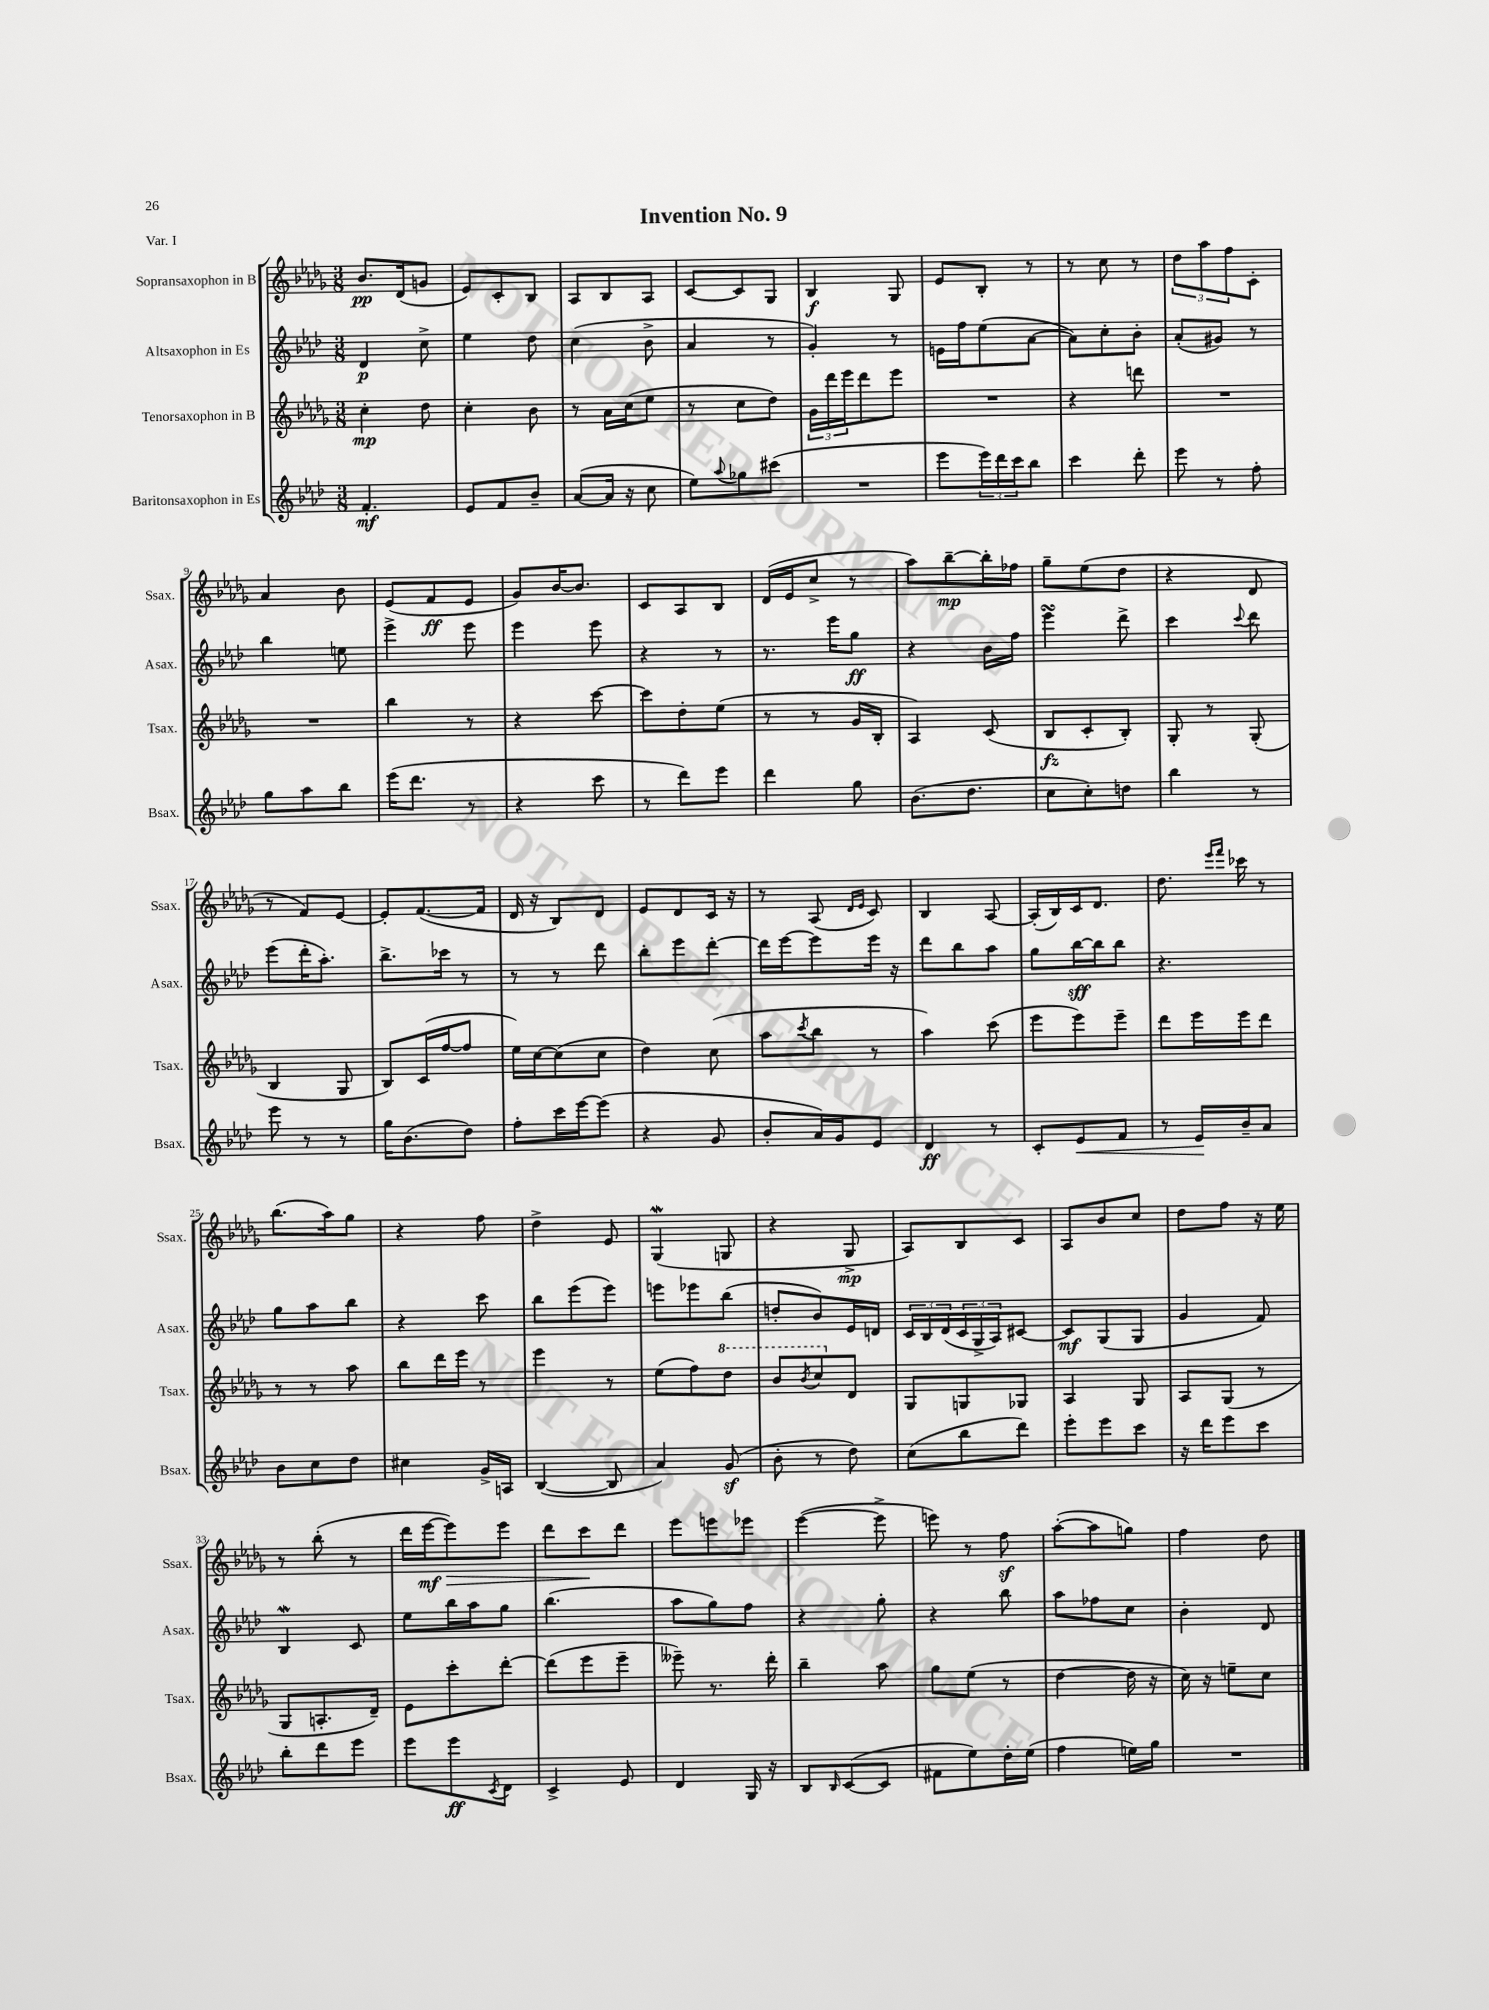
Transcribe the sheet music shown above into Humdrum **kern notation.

**kern	**kern	**kern	**kern
*staff4	*staff3	*staff2	*staff1
*clefG2	*clefG2	*clefG2	*clefG2
*k[b-e-a-d-]	*k[b-e-a-d-g-]	*k[b-e-a-d-]	*k[b-e-a-d-g-]
*M3/8	*M3/8	*M3/8	*M3/8
4.f'	4cc'	4d-	8.b-
.	.	.	(16d-
.	8dd-	8cc^	8g
=	=	=	=
8e-	4cc'	4ee-	8e-)
8f	.	.	8c'
8b-~	8b-	8dd-	8B-
=	=	=	=
([8a-	8r	(4cc	8A-
16a-]	16a-	.	8B-
16r	(16cc	.	.
8cc	8ee-	8b-^	8A-
=	=	=	=
8ee-)	8r	4a-	[8c
8qqaa-	.	.	.
8gg-	8cc	.	8c]
(8ccc#	8dd-)	8r	8G-
=	=	=	=
4.r	24g-	4g')	4B-
.	24ddd-	.	.
.	24eee-	.	.
.	8ddd-	.	.
.	8eee-	8r	8G-
=	=	=	=
8eee-	4.r	16e	8e-
.	.	16ff	.
24eee-)	.	(8ee-	8B-'
24ddd-	.	.	.
24ccc	.	.	.
8bb-	.	[8a-	8r
=	=	=	=
4ccc	4r	8a-])	8r
.	.	8cc'	8cc
8ddd-'	8ddd	8b-'	8r
=	=	=	=
8eee-	4.r	(8a-'	12dd-
.	.	.	12aa-
8r	.	8g#)	.
.	.	.	12ff
8ff'	.	8r	8c'
=	=	=	=
8gg	4.r	4bb-	4a-
8aa-	.	.	.
8bb-	.	8ee	8b-
=	=	=	=
(16eee-	4bb-	4eee-^	(8e-
8.ddd-	.	.	.
.	.	.	8f
8r	8r	8eee-	8e-
=	=	=	=
4r	4r	4eee-	8g-)
.	.	.	[16b-
.	.	.	8.b-]
8ccc	[8ccc	8eee-	.
=	=	=	=
8r	8ccc]	4r	8c
8ddd-)	8dd-'	.	8A-
8eee-	(8ee-	8r	8B-
=	=	=	=
4ddd-	8r	8.r	(16d-
.	.	.	16e-
.	8r	.	8cc^
.	.	16eee-	.
8gg	16g-	8gg	8r
.	16B-'	.	.
=	=	=	=
(8.b-	4A-)	4r	8aa-)
.	.	.	[8bb-~
8.dd-	.	.	.
.	(8c	16b-	16bb-']
.	.	16ff	16ff-
=	=	=	=
8cc	8B-	4eee-	8gg-~
8cc')	8c'	.	(8ee-
8dd	8B-')	8ddd-^	8dd-
=	=	=	=
4bb-	8G-'	4ccc	4r
.	8r	.	.
.	.	8qqccc	.
8r	(8G-'	8ddd-	8d-
=	=	=	=
8eee-	4B-	(8eee-	8r
8r	.	16ddd-'	8f)
.	.	8.aa-')	.
8r	8G-	.	[8e-
=	=	=	=
16gg	8B-)	8.bb-^	8e-']
(8.b-	.	.	.
.	(16c	.	([8.f
.	[16ff	16ccc-	.
8dd-)	8ff]	8r	.
.	.	.	16f]
=	=	=	=
8ff'	16ee-)	8r	16d-
.	[16cc	.	16r
16ccc	(8cc]	8r	8B-)
[16eee-	.	.	.
(8eee-]	8cc	8ddd-	8d-
=	=	=	=
4r	4dd-)	8bb-'	8e-
.	.	8eee-	8d-
8g	(8cc	[8ddd-'	16c
.	.	.	16r
=	=	=	=
8b-'	8aa-	16ddd-]	8r
.	.	[16eee-	.
.	8qccc	.	.
16a-)	8bb-	8eee-]	(8A-
16g	.	.	.
.	.	.	16qqd-
.	.	.	16qqe-
8e-	8r	16eee-	8c)
.	.	16r	.
=	=	=	=
4d-	4aa-)	8ddd-	4B-
.	.	8bb-	.
8r	(8ccc	8aa-	[8A-
=	=	=	=
8c'	8eee-	8gg	(16A-']
.	.	.	16B-)
8e-	8eee-)	[16bb-	16c
.	.	16bb-]	8.d-
8f	8eee-~	8bb-	.
=	=	=	=
8r	8ddd-	4.r	8.dd-
16e-	16eee-	.	.
.	.	.	16qqeee-
.	.	.	16qqfff
16b-~	16eee-	.	16ccc-
8a-	8ddd-	.	8r
=	=	=	=
8b-	8r	8gg	(8.bb-
8cc	8r	8aa-	.
.	.	.	16aa-)
8dd-	8aa-	8bb-	8gg-
=	=	=	=
4cc#	8bb-	4r	4r
.	16ddd-	.	.
.	16eee-	.	.
16g^	8r	8ccc	8ff
16A	.	.	.
=	=	=	=
([4B-	4eee-	8bb-	4dd-^
.	.	(8eee-	.
8B-]	8r	8eee-)	8e-
=	=	=	=
4a-)	(8ee-	8eee	(4G-
.	8ff)	8eee-	.
(8g	8ddd-	(8bb-	8G
=	=	=	=
8b-'	8bb-	8dd'	4r
.	8qbb-	.	.
8r	8ccc	8b-)	.
8dd-)	8d-	16e-	8G-^
.	.	16d	.
=	=	=	=
(8cc	8G-	24c	8A-)
.	.	24B-	.
.	.	(24d-	.
8bb-	8G	24c	8B-
.	.	24G^	.
.	.	24A-)	.
8ddd-)	8G-	[8c#	8c
=	=	=	=
8eee-'	4A-	8c#]	8A-
8eee-	.	(8G	8b-
8ccc	8G-	8G	8cc
=	=	=	=
16r	8A-	4g	8dd-
16ddd-	.	.	.
8eee-	(8G-	.	8ff
8ccc	8r	8f)	16r
.	.	.	16ee-
=	=	=	=
8bb-'	8G-	4B-	8r
8ddd-	8.A'	.	(8bb-'
8eee-	.	8c	8r
.	16d-~)	.	.
=	=	=	=
8eee-	8e-	8ee-	16ddd-
.	.	.	[16eee-
8eee-	8ccc'	16bb-	8eee-])
.	.	16aa-	.
8qc	.	.	.
8d-	[8ddd-'	8gg	8eee-
=	=	=	=
4c^	(8ddd-]	(4.bb-	8ddd-
.	8eee-	.	8ccc
8e-	8eee-~	.	8ddd-
=	=	=	=
4d-	8eee--~)	8aa-	8eee-
.	8.r	8gg)	8eee
16G	.	8ff	8eee-
16r	16ddd-'	.	.
=	=	=	=
8B-	4bb-~	4r	([4eee-
16qqB-	.	.	.
([8c	.	.	.
8c]	8aa-	8gg'	8eee-^]
=	=	=	=
8f#	8gg-	4r	8eee)
8ee-)	(8ee-	.	8r
16dd-'	8r	8bb-	8ff
(16ee-	.	.	.
=	=	=	=
4ff	[4dd-	8aa-	([8aa-'
.	.	8ff-	8aa-]
16ee)	16dd-]	8cc	8gg)
16gg	16r	.	.
=	=	=	=
4.r	16cc)	4b-'	4ff
.	16r	.	.
.	8ee~	.	.
.	8cc	8d-	8dd-
==	==	==	==
*-	*-	*-	*-
